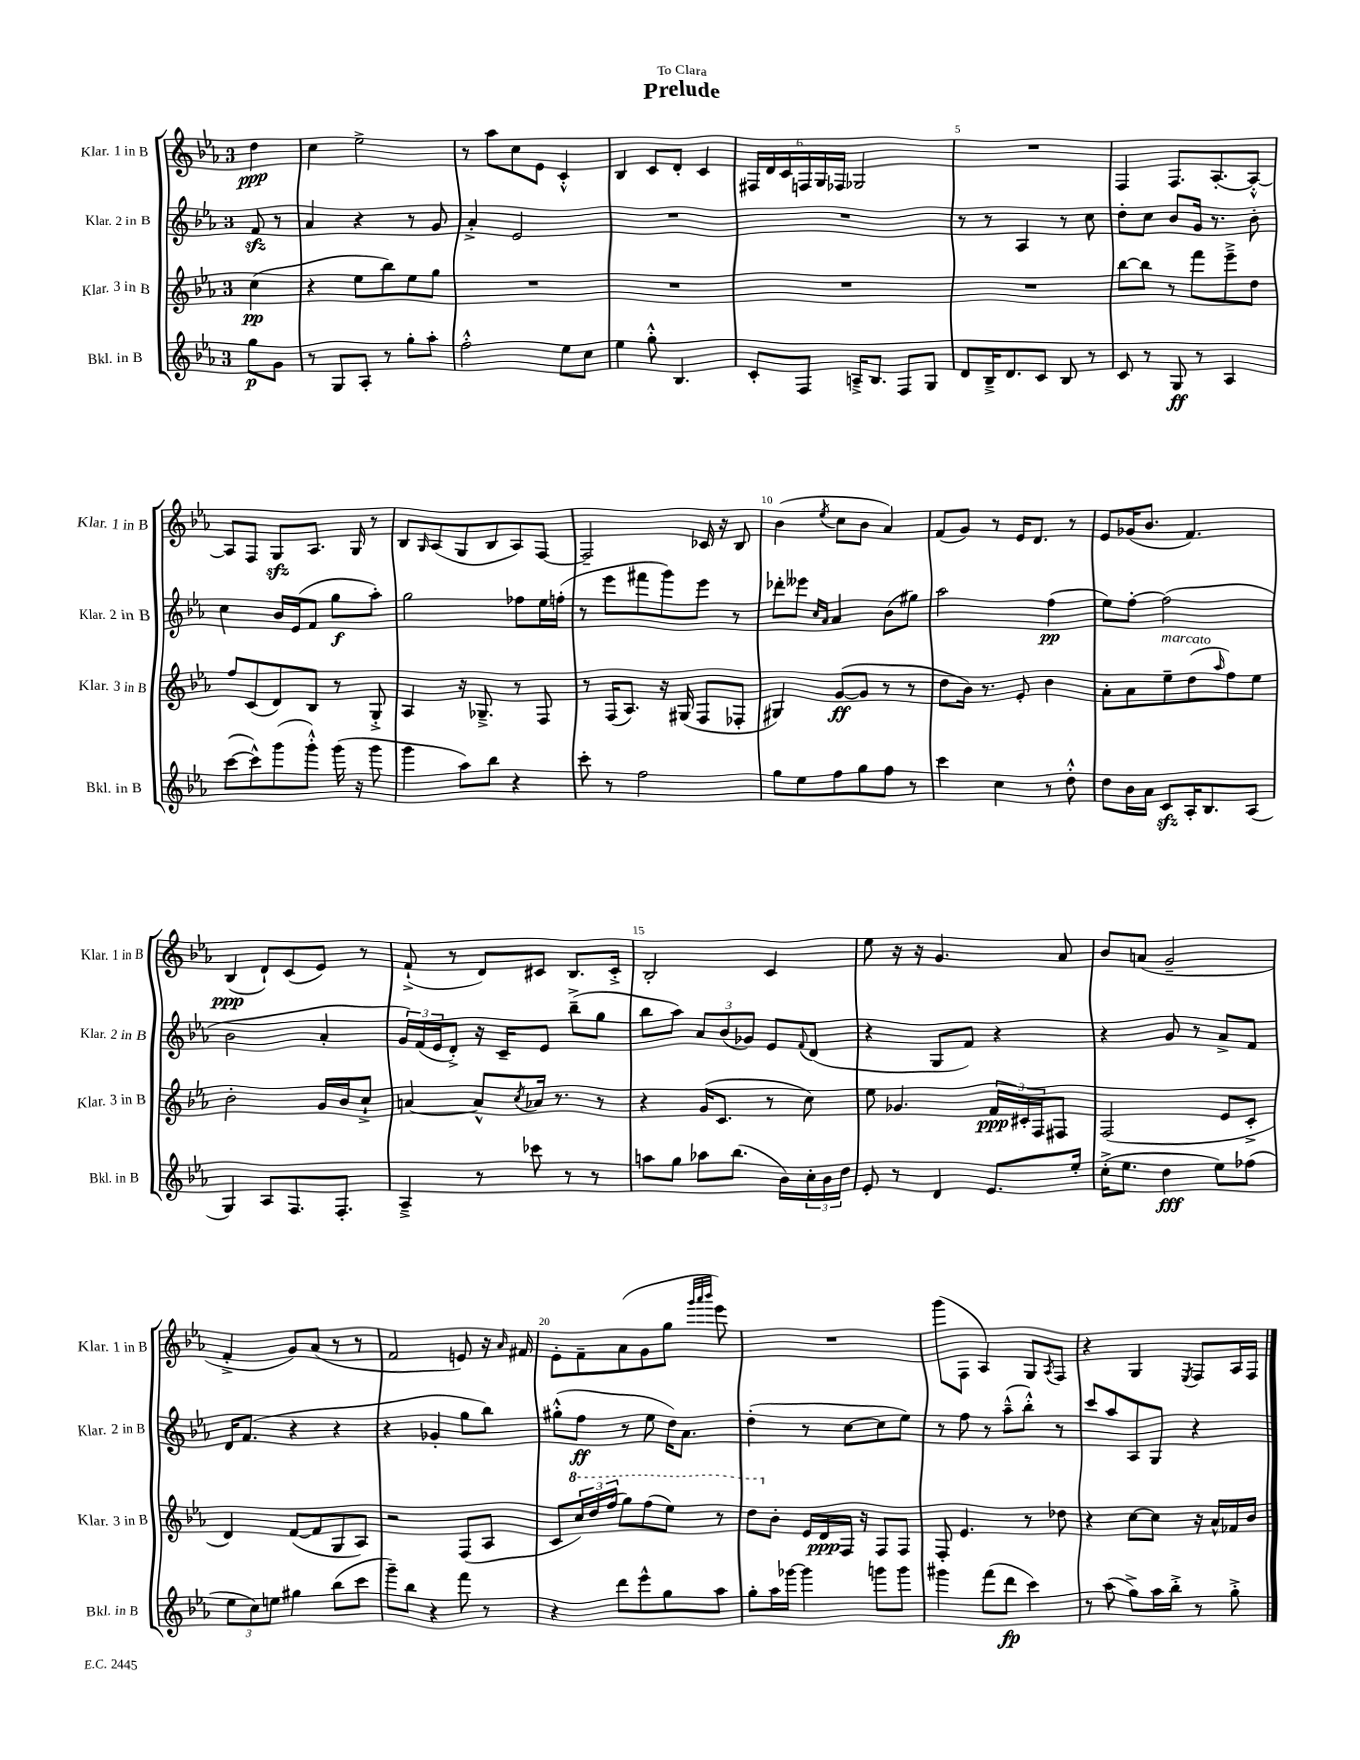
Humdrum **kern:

**kern	**dynam	**kern	**dynam	**kern	**dynam	**kern	**dynam
*part4	*part4	*part3	*part3	*part2	*part2	*part1	*part1
*staff4	*staff4	*staff3	*staff3	*staff2	*staff2	*staff1	*staff1
*I"Bkl. in B	*	*I"Klar. 3 in B	*	*I"Klar. 2 in B	*	*I"Klar. 1 in B	*
*I'Bkl. in B	*	*I'Klar. 3 in B	*	*I'Klar. 2 in B	*	*I'Klar. 1 in B	*
*clefG2	*	*clefG2	*	*clefG2	*	*clefG2	*
*k[b-e-a-]	*	*k[b-e-a-]	*	*k[b-e-a-]	*	*k[b-e-a-]	*
*M3/4	*	*M3/4	*	*M3/4	*	*M3/4	*
=	=	=	=	=	=	=	=
8gg\L	p	(4cc\	pp	8fzz/	.	4dd\	ppp
8g\J	.	.	.	8r	.	.	.
=1	=1	=1	=1	=1	=1	=1	=1
8r	.	4r	.	4a-/	.	4cc\	.
8G/L	.	.	.	.	.	.	.
8A-'/J	.	8ee-\L	.	4r	.	2ee-^\	.
8r	.	8bb-\)	.	.	.	.	.
8gg'\L	.	8ee-\	.	8r	.	.	.
8aa-'\J	.	8gg\J	.	8g/	.	.	.
=2	=2	=2	=2	=2	=2	=2	=2
2ff'^^\	.	2.r	.	4a-'^/	.	8r	.
.	.	.	.	.	.	8aa-\L	.
.	.	.	.	2e-/	.	8cc\	.
.	.	.	.	.	.	8e-\J	.
8ee-\L	.	.	.	.	.	4c'^^/	.
8cc\J	.	.	.	.	.	.	.
=3	=3	=3	=3	=3	=3	=3	=3
4ee-\	.	2.r	.	2.r	.	4B-/	.
8gg'^^\	.	.	.	.	.	8c/L	.
4.B-/	.	.	.	.	.	8d'/J	.
.	.	.	.	.	.	4c/	.
=4	=4	=4	=4	=4	=4	=4	=4
8c'/L	.	2.r	.	2.r	.	24F#X/LL	.
.	.	.	.	.	.	24d/	.
.	.	.	.	.	.	24c/	.
8F/J	.	.	.	.	.	24Fn/	.
.	.	.	.	.	.	24G/	.
.	.	.	.	.	.	24F-X/JJ	.
16An~^/KL	.	.	.	.	.	2G-X/	.
8.B-/J	.	.	.	.	.	.	.
8F/L	.	.	.	.	.	.	.
8G/J	.	.	.	.	.	.	.
=5	=5	=5	=5	=5	=5	=5	=5
8d/L	.	2.r	.	8r	.	2.r	.
16B-~^/K	.	.	.	8r	.	.	.
8.d/	.	.	.	.	.	.	.
.	.	.	.	4A-/	.	.	.
8c/J	.	.	.	.	.	.	.
8B-/	.	.	.	8r	.	.	.
8r	.	.	.	8cc\	.	.	.
=6	=6	=6	=6	=6	=6	=6	=6
8c/	.	[8bb-\L	.	8dd'\L	.	4F/	.
8r	.	8bb-\J]	.	8cc\J	.	.	.
8G/	ff	8r	.	8b-/L	.	8.F/L	.
8r	.	8fff\L	.	16g/Jk	.	.	.
.	.	.	.	8.r	.	[8.A-'/	.
4A-/	.	8eee-~^\	.	.	.	.	.
.	.	8dd\J	.	8b-'\	.	8A-'^^/J_	.
!!LO:LB:g=z
=7	=7	=7	=7	=7	=7	=7	=7
([8ccc\L	.	8ff/L	.	4cc\	.	8A-/L]	.
8ccc^^\])	.	(8c/	.	.	.	8F/J	.
(8ggg\	.	8d/)	.	16b-/LL	.	8Gzz/L	.
.	.	.	.	(16e-/J	.	.	.
8ggg'^^\J)	.	8B-/J	.	8f/J	.	8.A-/J	.
(16ggg\	.	8r	.	8gg\L	f	.	.
16r	.	.	.	.	.	16G/	.
8ggg\	.	8G'^/	.	8aa-'\J)	.	8r	.
=8	=8	=8	=8	=8	=8	=8	=8
4ggg\	.	4A-/	.	2gg\	.	8B-/L	.
.	.	.	.	.	.	16qqG/	.
.	.	.	.	.	.	(8A-/	.
8aa-\L)	.	16r	.	.	.	8G/	.
.	.	8.G-X~^/	.	.	.	.	.
8bb-\J	.	.	.	.	.	8B-/	.
4r	.	8r	.	8ff-X\L	.	8A-/)	.
.	.	8F/	.	16ee-\L	.	[8F/J	.
.	.	.	.	(16ffn'\JJ	.	.	.
=9	=9	=9	=9	=9	=9	=9	=9
8ccc'\	.	8r	.	8r	.	2F~/]	.
8r	.	(16F/KL	.	8eee-\L	.	.	.
.	.	8.A-/J)	.	.	.	.	.
2ff\	.	.	.	8fff#X\	.	.	.
.	.	16r	.	8ggg\)	.	.	.
.	.	(16G#X/	.	.	.	.	.
.	.	8F/L	.	8eee-\J	.	16c-X/	.
.	.	.	.	.	.	16r	.
.	.	8F-X'/J	.	8r	.	8B-/	.
=10	=10	=10	=10	=10	=10	=10	=10
8gg\L	.	4G#X/)	.	8ddd-X'\L	.	(4b-\	.
8ee-\	.	.	.	8eee--X\J	.	.	.
.	.	.	.	16qqcc/LL	.	.	.
.	.	.	.	16qqa-/JJ	.	8qee-/	.
8ff\	.	([8g/L	ff	4a-/	.	8cc\L	.
8gg\	.	8g/J]	.	.	.	8b-\J	.
8ff\J	.	8r	.	(8b-\L	.	4a-/)	.
8r	.	8r	.	8gg#X\J)	.	.	.
=11	=11	=11	=11	=11	=11	=11	=11
4ccc\	.	8dd\L	.	2aa-\	.	(8f/L	.
.	.	16b-\Jk)	.	.	.	8g/J)	.
.	.	8.r	.	.	.	.	.
4cc\	.	.	.	.	.	8r	.
.	.	8e-'/	.	.	.	16e-/KL	.
.	.	.	.	.	.	8.d/J	.
8r	.	4b-\	.	(4ff\	pp	.	.
8dd'^^\	.	.	.	.	.	8r	.
=12	=12	=12	=12	=12	=12	=12	=12
8dd\L	.	8a-'\L	.	8ee-\L)	.	8e-/L	.
16b-\L	.	8a-\	.	[8ff'\J	.	(16g-X/K	.
16a-\JJ	.	.	.	.	.	8.b-/J	.
!	!	!LO:TX:a:i:t=marcato	!	!	!	!	!
8czz/L	.	8ee-~\	.	(2ff\]	.	.	.
16A-'/K	.	(8dd\	.	.	.	4.f/)	.
8.B-/	.	.	.	.	.	.	.
.	.	16qqaa-/	.	.	.	.	.
.	.	8ff\)	.	.	.	.	.
(8A-/J	.	8ee-\J	.	.	.	.	.
!!LO:LB:g=z
=13	=13	=13	=13	=13	=13	=13	=13
4G/)	.	2b-'\	.	2b-\	.	(4B-/	ppp
8A-/L	.	.	.	.	.	8d`/L)	.
8.F/	.	.	.	.	.	(8c/	.
.	.	16g/LL	.	4a-'/	.	8e-/J)	.
8.F'/J	.	16b-/J	.	.	.	.	.
.	.	8cc`^/J	.	.	.	8r	.
=14	=14	=14	=14	=14	=14	=14	=14
4A-~^/	.	[4an/	.	24g/LL)	.	(8f`^/	.
.	.	.	.	(24f/	.	.	.
.	.	.	.	24e-/J	.	.	.
.	.	.	.	8d'^/J)	.	8r	.
8r	.	8a^^/L]	.	16r	.	8d/L)	.
.	.	.	.	16c~/KL	.	.	.
.	.	8qcc/	.	.	.	.	.
8ccc-X\	.	16a-X/Jk	.	8e-/J	.	8c#X/J	.
.	.	8.r	.	.	.	.	.
8r	.	.	.	(8bb-~^\L	.	8.B-/L	.
8r	.	8r	.	8gg\J	.	.	.
.	.	.	.	.	.	16c#'^/Jk	.
=15	=15	=15	=15	=15	=15	=15	=15
8aan\L	.	4r	.	8bb-\L	.	2B-'/	.
8gg\J	.	.	.	8aa-\J)	.	.	.
8aa-X\L	.	(16g/KL	.	12a-/L	.	.	.
.	.	8.c/J	.	.	.	.	.
.	.	.	.	(12b-/	.	.	.
(8.bb-\J	.	.	.	.	.	.	.
.	.	.	.	12g-X/J)	.	.	.
.	.	8r	.	8e-/L	.	4c/	.
16b-\LL)	.	.	.	.	.	.	.
.	.	.	.	8qqf/	.	.	.
24cc'\	.	8cc\)	.	(8d/J	.	.	.
24b-\	.	.	.	.	.	.	.
24dd\JJ	.	.	.	.	.	.	.
=16	=16	=16	=16	=16	=16	=16	=16
8e-'/	.	8ee-\	.	4r	.	8ee-\	.
8r	.	4.g-X/	.	.	.	16r	.
.	.	.	.	.	.	16r	.
4d/	.	.	.	8G/L	.	4.g/	.
.	.	.	.	8f/J)	.	.	.
8.e-/L	.	24f/LL	ppp	4r	.	.	.
.	.	24c#X'/	.	.	.	.	.
.	.	24F/J	.	.	.	.	.
.	.	8F#X/J	.	.	.	8a-/	.
16ee-'/Jk	.	.	.	.	.	.	.
=17	=17	=17	=17	=17	=17	=17	=17
(16cc'^\KL	.	(2F/	.	4r	.	8b-/L	.
8.ee-\J	.	.	.	.	.	.	.
.	.	.	.	.	.	(8an/J	.
4dd\	fff	.	.	8g/	.	2g~/	.
.	.	.	.	8r	.	.	.
8ee-\L)	.	8e-/L	.	8a-^/L	.	.	.
(8ff-X\J	.	8c'^/J	.	8f/J	.	.	.
!!LO:LB:g=z
=18	=18	=18	=18	=18	=18	=18	=18
12ee-\L	.	4d/)	.	16d/KL	.	4f'^/	.
.	.	.	.	(8.f/J	.	.	.
12cc\)	.	.	.	.	.	.	.
12een\J	.	.	.	.	.	.	.
4gg#X\	.	([8f/L	.	4r	.	8g/L)	.
.	.	8f/]	.	.	.	(8a-/J	.
(8bb-\L	.	8G/	.	4r	.	8r	.
8ccc\J	.	8A-/J)	.	.	.	8r	.
=19	=19	=19	=19	=19	=19	=19	=19
8ggg~\L)	.	2r	.	4r	.	2f/	.
8bb-\J	.	.	.	.	.	.	.
4r	.	.	.	4g-X'/	.	.	.
8fff\	.	(8F/L	.	8gg\L	.	8en/)	.
8r	.	8A-/J	.	8bb-\J)	.	16r	.
.	.	.	.	.	.	16qqa-/	.
.	.	.	.	.	.	16f#X/	.
=20	=20	=20	=20	=20	=20	=20	=20
4r	.	8c/L	.	(8gg#X'^^\L	.	8e-'\L	.
*	*	*8va	*	*	*	*	*
.	.	24ccc/L)	.	8ff\J	ff	8f~\	.
.	.	24ddd/	.	.	.	.	.
.	.	(24fff/JJ	.	.	.	.	.
8ddd\L	.	8ggg\L)	.	8r	.	(8a-\	.
8eee-^^\	.	(8fff\	.	8ee-\	.	8g\	.
8gg\	.	8eee-\J)	.	16dd\KL)	.	8gg\J	.
.	.	.	.	8.a-\J	.	.	.
.	.	.	.	.	.	32qqggg/LLL	.
.	.	.	.	.	.	32qqaaa-/	.
.	.	.	.	.	.	32qqbbb-/JJJ	.
8aa-\J	.	8r	.	.	.	8eee-\)	.
=21	=21	=21	=21	=21	=21	=21	=21
8gg'\L	.	8ddd\L	.	(4dd'\	.	2.r	.
*	*	*X8va	*	*	*	*	*
16aa-\L	.	8b-'\J	.	.	.	.	.
[16ggg-X\JJ	.	.	.	.	.	.	.
4ggg-\]	.	16e-/LL	.	8r	.	.	.
.	.	16d/	ppp	.	.	.	.
.	.	16F/JJ	.	[8cc\L	.	.	.
.	.	16r	.	.	.	.	.
8gggn\L	.	8F/L	.	8cc\]	.	.	.
8ggg\J	.	8F/J	.	8ee-\J)	.	.	.
=22	=22	=22	=22	=22	=22	=22	=22
4ggg#X\	.	8F'/	.	8r	.	(8ggg\L	.
.	.	4.e-/	.	8ff\	.	8F\J	.
(8fff\L	.	.	.	8r	.	4A-/)	.
8ddd\J	fp	.	.	(8aa-~^^\L	.	.	.
4ccc\)	.	8r	.	8bb-'^^\J)	.	8G/L	.
.	.	.	.	.	.	8qA-/	.
.	.	8dd-X\	.	8r	.	8F/J	.
=23	=23	=23	=23	=23	=23	=23	=23
8r	.	4r	.	8ccc/L	.	4r	.
(8aa-\	.	.	.	8aa-/	.	.	.
8gg^\L)	.	[8cc\L	.	8A-/	.	4G/	.
16aa-\L	.	8cc\J]	.	8G/J	.	.	.
16bb-'^\JJ	.	.	.	.	.	.	.
.	.	.	.	.	.	8qE-/	.
8r	.	16r	.	4r	.	8F/L	.
.	.	16a-^^/LL	.	.	.	.	.
8gg'^\	.	16f-X/	.	.	.	16A-/L	.
.	.	16b-/JJ	.	.	.	16F/JJ	.
==	==	==	==	==	==	==	==
*-	*-	*-	*-	*-	*-	*-	*-
